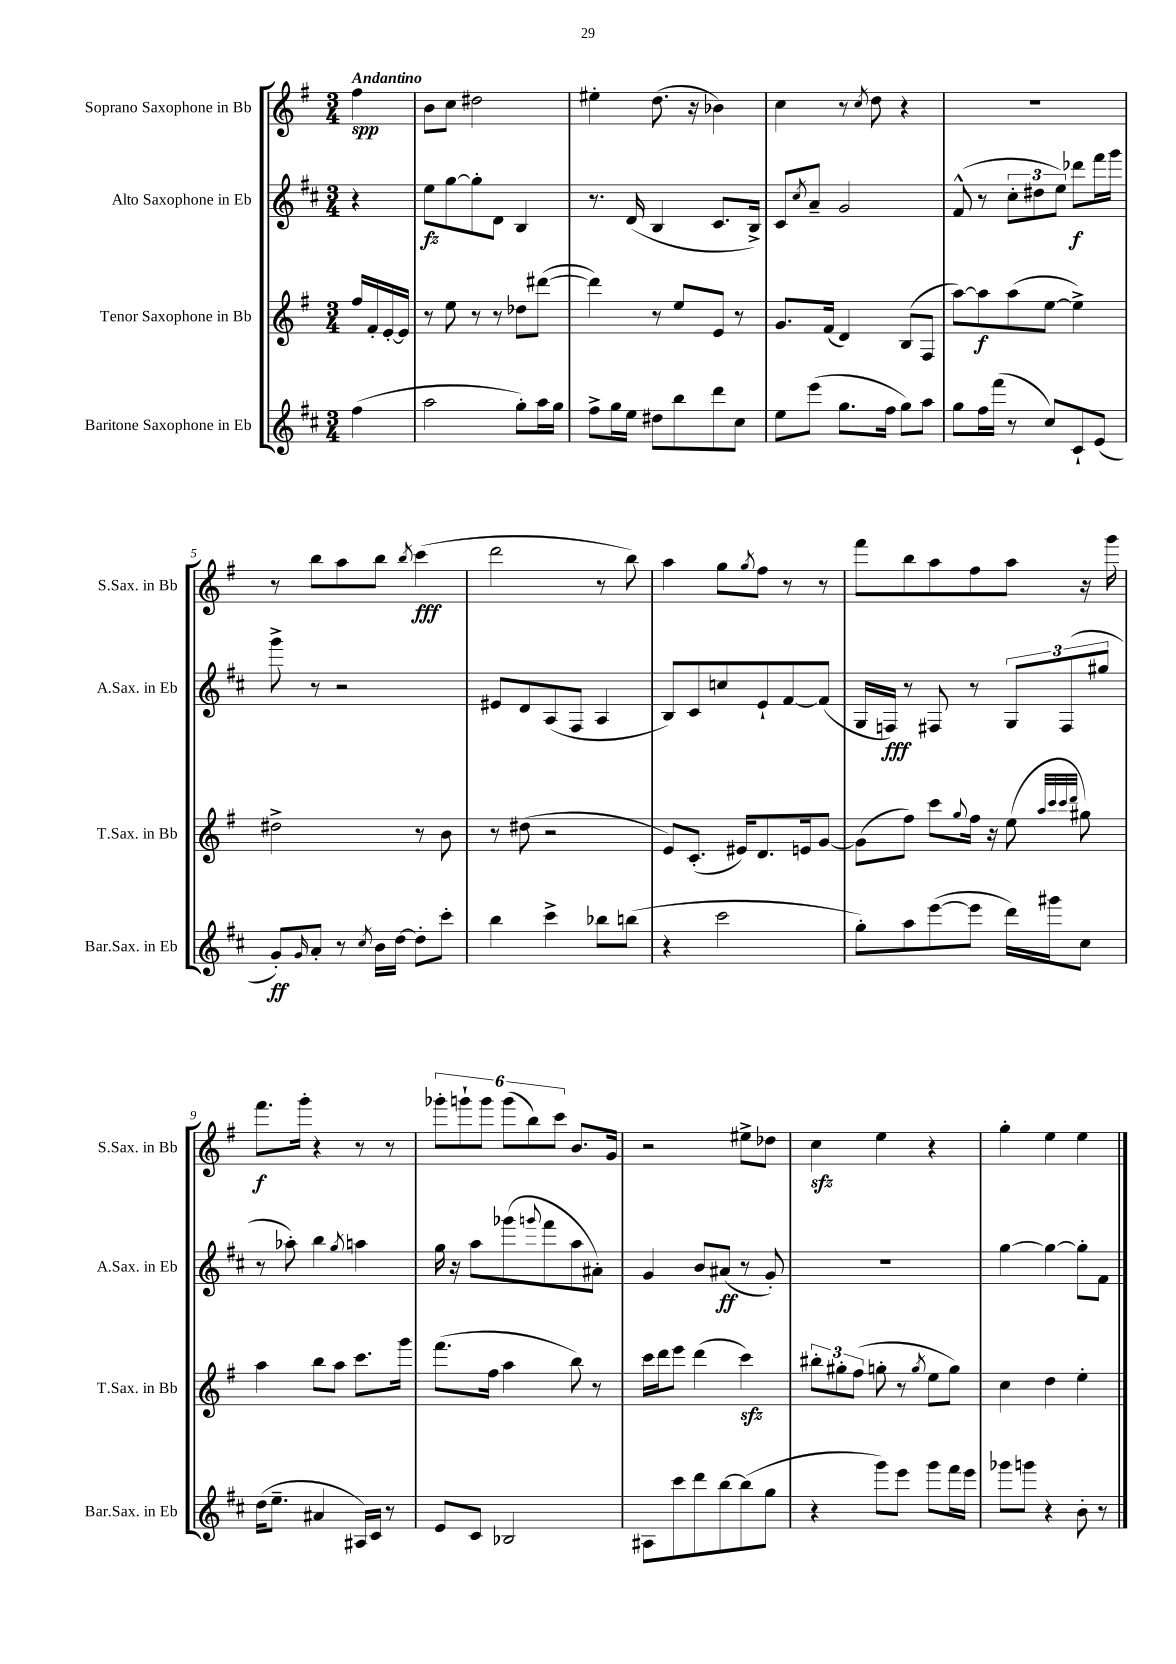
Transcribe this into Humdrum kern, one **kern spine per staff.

**kern	**dynam	**kern	**dynam	**kern	**dynam	**kern	**dynam
*part4	*part4	*part3	*part3	*part2	*part2	*part1	*part1
*staff4	*staff4	*staff3	*staff3	*staff2	*staff2	*staff1	*staff1
*I"Baritone Saxophone in Eb	*	*I"Tenor Saxophone in Bb	*	*I"Alto Saxophone in Eb	*	*I"Soprano Saxophone in Bb	*
*I'Bar.Sax. in Eb	*	*I'T.Sax. in Bb	*	*I'A.Sax. in Eb	*	*I'S.Sax. in Bb	*
*clefG2	*	*clefG2	*	*clefG2	*	*clefG2	*
*k[f#c#]	*	*k[f#]	*	*k[f#c#]	*	*k[f#]	*
*M3/4	*	*M3/4	*	*M3/4	*	*M3/4	*
=	=	=	=	=	=	=	=
!	!	!	!	!	!	!LO:TX:a:B:t=Andantino	!
(4ff#\	.	16ff#/LL	.	4r	.	4ff#\	spp
.	.	16f#'/	.	.	.	.	.
.	.	[16e'/	.	.	.	.	.
.	.	16e/JJ]	.	.	.	.	.
=1	=1	=1	=1	=1	=1	=1	=1
2aa\	.	8r	.	8ee\L	fz	8b\L	.
.	.	8ee\	.	[8gg\	.	8cc\J	.
.	.	8r	.	8gg'\]	.	2dd#X\	.
.	.	8r	.	8d\J	.	.	.
8gg'\L)	.	8dd-X\L	.	4B/	.	.	.
16aa\L	.	([8ddd#X\J	.	.	.	.	.
16gg\JJ	.	.	.	.	.	.	.
=2	=2	=2	=2	=2	=2	=2	=2
8ff#^\L	.	4ddd#\])	.	8.r	.	4ee#X'\	.
16gg\L	.	.	.	.	.	.	.
16ee\JJ	.	.	.	(16d/	.	.	.
8dd#X\L	.	8r	.	4B/	.	(8.dd\	.
8bb\	.	8ee/L	.	.	.	.	.
.	.	.	.	.	.	16r	.
8ddd\	.	8e/J	.	8.c#/L	.	4b-X\)	.
8cc#\J	.	8r	.	.	.	.	.
.	.	.	.	16B^/Jk)	.	.	.
=3	=3	=3	=3	=3	=3	=3	=3
8ee\L	.	8.g/L	.	8c#/L	.	4cc\	.
.	.	.	.	8qcc#/	.	.	.
(8eee\J	.	.	.	8a~/J	.	.	.
.	.	(16f#/Jk	.	.	.	.	.
8.gg\L	.	4d/)	.	2g/	.	8r	.
.	.	.	.	.	.	8qcc/	.
.	.	.	.	.	.	8dd\	.
16ff#\Jk	.	.	.	.	.	.	.
8gg\L)	.	(8B/L	.	.	.	4r	.
8aa\J	.	8F#/J	.	.	.	.	.
=4	=4	=4	=4	=4	=4	=4	=4
8gg\L	.	[8aa\L)	.	(8f#^^/	.	2.r	.
16ff#\L	.	8aa\]	f	8r	.	.	.
(16fff#\JJ	.	.	.	.	.	.	.
8r	.	(8aa\	.	12cc#'\L	.	.	.
.	.	.	.	12dd#X\	.	.	.
8cc#/L)	.	[8ee\J	.	.	.	.	.
.	.	.	.	12ee\J)	.	.	.
8c#`/	.	4ee^\])	.	8ddd-X\L	f	.	.
(8e/J	.	.	.	16fff#\L	.	.	.
.	.	.	.	16ggg\JJ	.	.	.
!!LO:LB:g=z
=5	=5	=5	=5	=5	=5	=5	=5
8g'/L)	ff	2dd#X^\	.	8ggg^\	.	8r	.
16qqg/	.	.	.	.	.	.	.
8a'/J	.	.	.	8r	.	8bb\L	.
8r	.	.	.	2r	.	8aa\	.
8qcc#/	.	.	.	.	.	.	.
16b\LL	.	.	.	.	.	8bb\J	.
[16dd\JJ	.	.	.	.	.	.	.
.	.	.	.	.	.	8qbb/	.
8dd'\L]	.	8r	.	.	.	(4ccc\	fff
8ccc#'\J	.	8b\	.	.	.	.	.
=6	=6	=6	=6	=6	=6	=6	=6
4bb\	.	8r	.	8e#X/L	.	2ddd\	.
.	.	(8dd#X\	.	8d/	.	.	.
4ccc#^\	.	2r	.	(8A/	.	.	.
.	.	.	.	8F#/J	.	.	.
8bb-X\L	.	.	.	4A/	.	8r	.
(8bbn\J	.	.	.	.	.	8bb\)	.
=7	=7	=7	=7	=7	=7	=7	=7
4r	.	8e/L)	.	8B/L)	.	4aa\	.
.	.	(8.c'/J	.	8c#/	.	.	.
2ccc#\	.	.	.	8ccn/	.	8gg\L	.
.	.	16e#X/KL)	.	.	.	.	.
.	.	.	.	.	.	8qgg/	.
.	.	8.d/	.	8e`/	.	8ff#\J	.
.	.	.	.	[8f#/	.	8r	.
.	.	16en/k	.	.	.	.	.
.	.	[8g/J	.	(8f#/J]	.	8r	.
=8	=8	=8	=8	=8	=8	=8	=8
8gg'\L)	.	(8g\L]	.	16G/LL	.	8fff#\L	.
.	.	.	.	16Fn/JJ)	fff	.	.
8aa\	.	8ff#\J)	.	8r	.	8bb\	.
([8eee\	.	8ccc\L	.	8F#X/	.	8aa\	.
.	.	8qqgg/	.	.	.	.	.
8eee\J]	.	16ff#\Jk	.	8r	.	8ff#\	.
.	.	16r	.	.	.	.	.
16ddd\LL)	.	(8ee\	.	12G/L	.	8aa\J	.
16ggg#X\J	.	.	.	.	.	.	.
.	.	.	.	(12F#/	.	.	.
.	.	32qqaa/LLL	.	.	.	.	.
.	.	32qqccc/	.	.	.	.	.
.	.	32qqccc/	.	.	.	.	.
.	.	32qqddd/JJJ	.	.	.	.	.
8cc#\J	.	8gg#X\)	.	.	.	16r	.
.	.	.	.	12gg#X/J	.	.	.
.	.	.	.	.	.	16ggg\	.
!!LO:LB:g=z
=9	=9	=9	=9	=9	=9	=9	=9
(16dd\KL	.	4aa\	.	8r	.	8.fff#\L	f
8.ee~\J	.	.	.	.	.	.	.
.	.	.	.	8aa-X'\)	.	.	.
.	.	.	.	.	.	16ggg'\Jk	.
4a#X/	.	8bb\L	.	4bb\	.	4r	.
.	.	8aa\J	.	.	.	.	.
.	.	.	.	8qgg/	.	.	.
16A#X/LL)	.	8.ccc\L	.	4aan\	.	8r	.
16c#/JJ	.	.	.	.	.	.	.
8r	.	.	.	.	.	8r	.
.	.	16ggg\Jk	.	.	.	.	.
=10	=10	=10	=10	=10	=10	=10	=10
8e/L	.	(8.fff#\L	.	16gg\	.	12ggg-X'\L	.
.	.	.	.	16r	.	.	.
.	.	.	.	.	.	12gggn`\	.
8c#/J	.	.	.	8aa\L	.	.	.
.	.	.	.	.	.	12ggg\J	.
.	.	16ff#\Jk	.	.	.	.	.
2B-X/	.	4aa\	.	(8ggg-X\	.	(12ggg\L	.
.	.	.	.	.	.	12bb\)	.
.	.	.	.	8qqgggn/	.	.	.
.	.	.	.	8fff#\	.	.	.
.	.	.	.	.	.	12ccc\J	.
.	.	8bb\)	.	8aa\	.	8.b/L	.
.	.	8r	.	8a#X'\J)	.	.	.
.	.	.	.	.	.	16g/Jk	.
=11	=11	=11	=11	=11	=11	=11	=11
8A#X\L	.	16ccc\LL	.	4g/	.	2r	.
.	.	16ddd\J	.	.	.	.	.
8ccc#\	.	8eee\J	.	.	.	.	.
8ddd\	.	(4ddd\	.	8b/L	.	.	.
[8bb\	.	.	.	(8a#X/J	ff	.	.
(8bb\]	.	4ccczz\)	.	8r	.	8ee#X^\L	.
8gg\J	.	.	.	8g'/)	.	8dd-X\J	.
=12	=12	=12	=12	=12	=12	=12	=12
4r	.	12bb#X'\L	.	2.r	.	4cczz\	.
.	.	12gg#X'\	.	.	.	.	.
.	.	(12ff#\J	.	.	.	.	.
8ggg\L)	.	8ggn'\	.	.	.	4ee\	.
8eee\J	.	8r	.	.	.	.	.
.	.	8qgg/	.	.	.	.	.
8ggg\L	.	8ee\L	.	.	.	4r	.
16fff#\L	.	8gg\J)	.	.	.	.	.
16eee\JJ	.	.	.	.	.	.	.
=13	=13	=13	=13	=13	=13	=13	=13
8ggg-X\L	.	4cc\	.	[4gg\	.	4gg'\	.
8gggn\J	.	.	.	.	.	.	.
4r	.	4dd\	.	4gg\_	.	4ee\	.
8b'\	.	4ee'\	.	8gg'\L]	.	4ee\	.
8r	.	.	.	8f#\J	.	.	.
==	==	==	==	==	==	==	==
*-	*-	*-	*-	*-	*-	*-	*-
